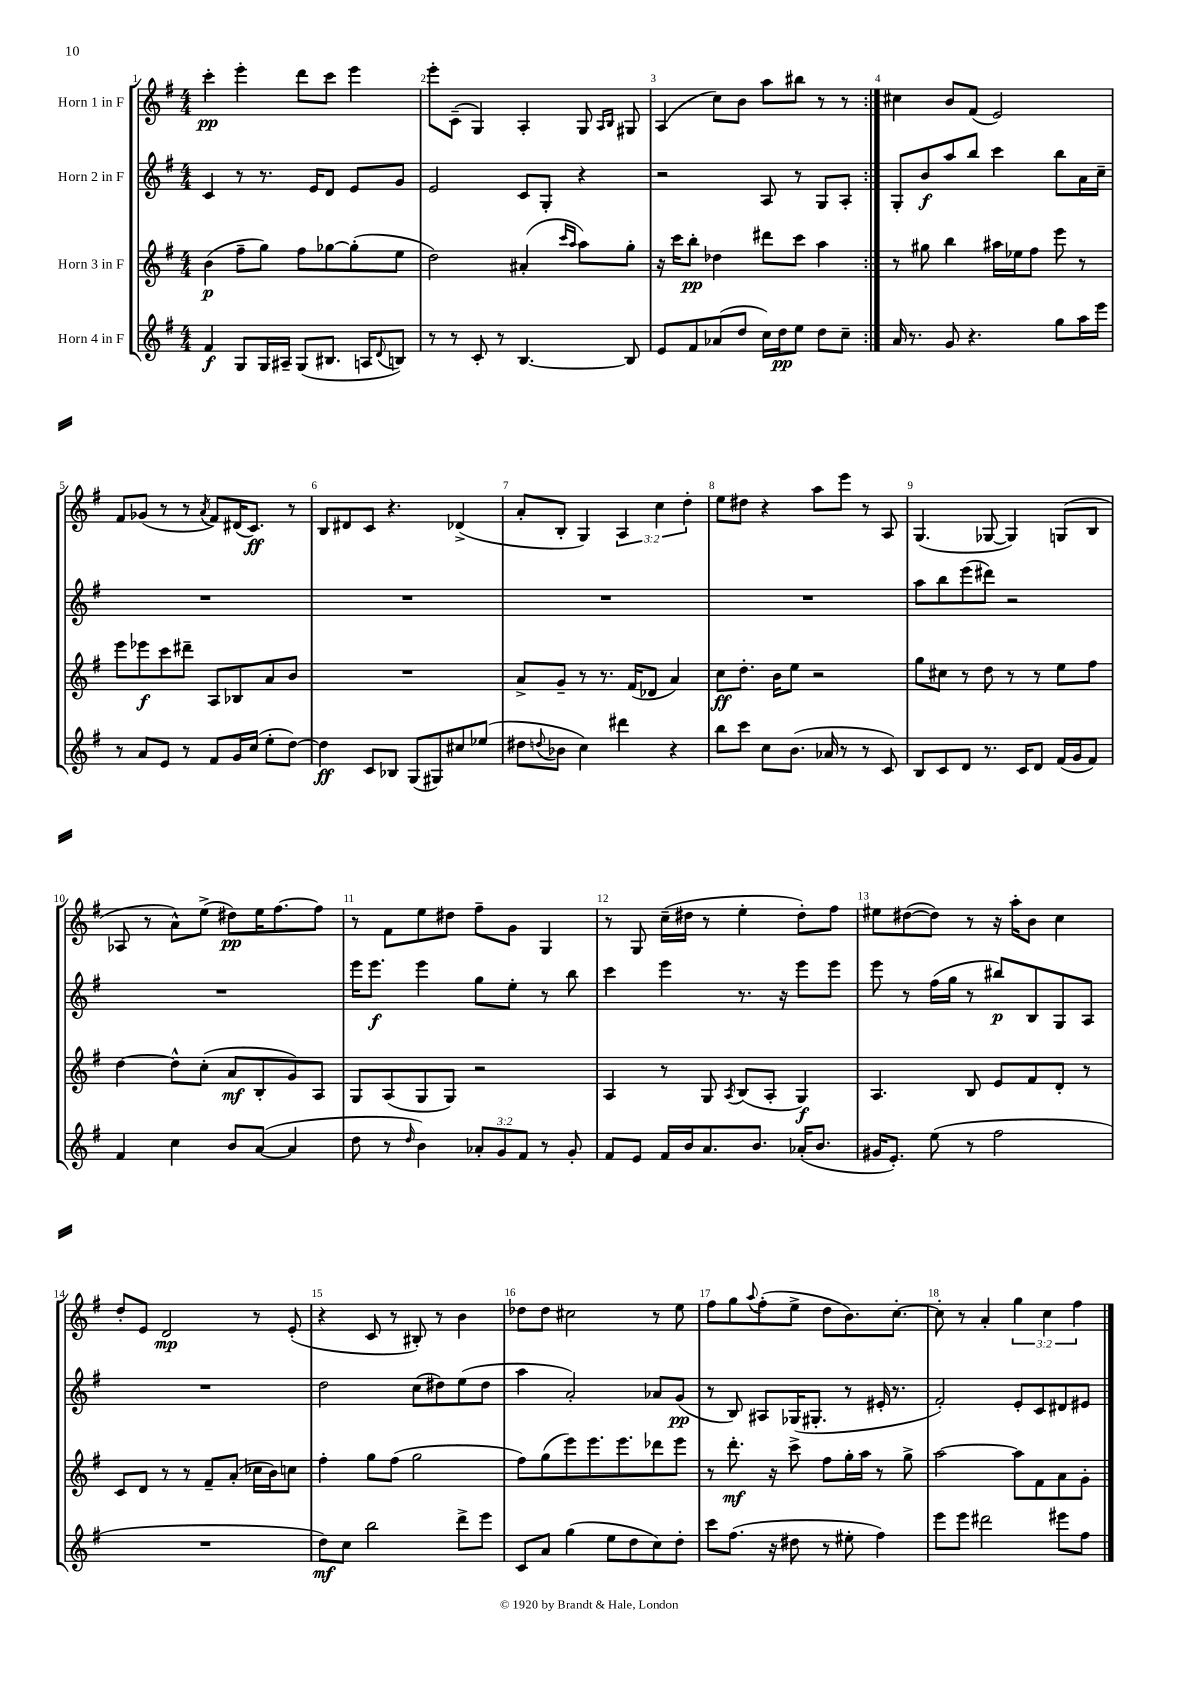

**kern	**dynam	**kern	**dynam	**kern	**dynam	**kern	**dynam
*part4	*part4	*part3	*part3	*part2	*part2	*part1	*part1
*staff4	*staff4	*staff3	*staff3	*staff2	*staff2	*staff1	*staff1
*I"Horn 4 in F	*	*I"Horn 3 in F	*	*I"Horn 2 in F	*	*I"Horn 1 in F	*
*clefG2	*	*clefG2	*	*clefG2	*	*clefG2	*
*k[f#]	*	*k[f#]	*	*k[f#]	*	*k[f#]	*
*M4/4	*	*M4/4	*	*M4/4	*	*M4/4	*
=1	=1	=1	=1	=1	=1	=1	=1
4f#/	f	(4b\	p	4c/	.	4ccc'\	pp
8G/L	.	8ff#~\L	.	8r	.	4eee'\	.
16G/L	.	8gg\J)	.	8.r	.	.	.
16A#X~/JJ	.	.	.	.	.	.	.
(8G/L	.	8ff#\L	.	.	.	8ddd\L	.
.	.	.	.	16e/KL	.	.	.
8.B#X/J	.	[8gg-X\	.	8d/J	.	8ccc\J	.
.	.	(8gg-'\]	.	8e/L	.	4eee\	.
16An/KL	.	.	.	.	.	.	.
8qqd/	.	.	.	.	.	.	.
8Bn/J)	.	8ee\J	.	8g/J	.	.	.
=2	=2	=2	=2	=2	=2	=2	=2
8r	.	2dd\)	.	2e/	.	8eee'\L	.
8r	.	.	.	.	.	(8c~\J	.
8c'/	.	.	.	.	.	4G/)	.
8r	.	.	.	.	.	.	.
[4.B/	.	(4a#X'/	.	8c/L	.	4A'/	.
.	.	.	.	8G'/J	.	.	.
.	.	16qqccc/LL	.	.	.	.	.
.	.	16qqaa/JJ	.	.	.	.	.
.	.	8aa\L)	.	4r	.	8G/	.
.	.	.	.	.	.	16qqA/LL	.
.	.	.	.	.	.	16qqB/JJ	.
8B/]	.	8gg'\J	.	.	.	8G#X/	.
=3	=3	=3	=3	=3	=3	=3	=3
8e/L	.	16r	.	2r	.	(4A/	.
.	.	16ccc\KL	.	.	.	.	.
8f#/	.	8bb'\J	pp	.	.	.	.
(8a-X/	.	4dd-X\	.	.	.	8cc\L)	.
8dd/J	.	.	.	.	.	8b\J	.
16cc\LL)	.	8ddd#X\L	.	8A/	.	8aa\L	.
16dd\J	pp	.	.	.	.	.	.
8ee\J	.	8ccc\J	.	8r	.	8bb#X\J	.
8dd\L	.	4aa\	.	8G/L	.	8r	.
8cc~\J	.	.	.	8A'/J	.	8r	.
=4:|!	=4:|!	=4:|!	=4:|!	=4:|!	=4:|!	=4:|!	=4:|!
16a/	.	8r	.	8G'/L	.	4cc#X\	.
8.r	.	.	.	.	.	.	.
.	.	8gg#X\	.	8b/	f	.	.
8g/	.	4bb\	.	8aa/	.	8b/L	.
4.r	.	.	.	8bb/J	.	(8f#/J	.
.	.	16aa#X\LL	.	4ccc\	.	2e/)	.
.	.	16ee-X\J	.	.	.	.	.
.	.	8ff#\J	.	.	.	.	.
8gg\L	.	8eee\	.	8bb\L	.	.	.
16aa\L	.	8r	.	16a\L	.	.	.
16eee\JJ	.	.	.	16cc~\JJ	.	.	.
!!LO:LB:g=z
=5	=5	=5	=5	=5	=5	=5	=5
8r	.	8eee\L	.	1r	.	8f#/L	.
8a/L	.	8eee-X\	f	.	.	(8g-X/J	.
8e/J	.	8ccc\	.	.	.	8r	.
8r	.	8ddd#X~\J	.	.	.	8r	.
.	.	.	.	.	.	8qa/	.
8f#/L	.	8A/L	.	.	.	8f#/L)	.
16g/L	.	8B-X/	.	.	.	(16d#X/K	.
(16cc/JJ	.	.	.	.	.	8.c/J)	ff
8ee'\L	.	8a/	.	.	.	.	.
[8dd\J)	.	8b/J	.	.	.	8r	.
=6	=6	=6	=6	=6	=6	=6	=6
4dd\]	ff	1r	.	1r	.	8B/L	.
.	.	.	.	.	.	8d#X/	.
8c/L	.	.	.	.	.	8c/J	.
8B-X/J	.	.	.	.	.	4.r	.
(8G/L	.	.	.	.	.	.	.
8G#X/)	.	.	.	.	.	.	.
8cc#X/	.	.	.	.	.	(4d-X^/	.
(8ee-X/J	.	.	.	.	.	.	.
=7	=7	=7	=7	=7	=7	=7	=7
8dd#X\L	.	8a^/L	.	1r	.	8a'/L	.
8qqddn/	.	.	.	.	.	.	.
8b-X\J	.	8g~/J	.	.	.	8B'/J	.
4cc\)	.	8r	.	.	.	4G/)	.
.	.	8.r	.	.	.	.	.
4ddd#X\	.	.	.	.	.	6A/	.
.	.	(16f#/KL	.	.	.	.	.
.	.	8d-X/J	.	.	.	.	.
.	.	.	.	.	.	6cc\	.
4r	.	4a/)	.	.	.	.	.
.	.	.	.	.	.	6dd'\	.
=8	=8	=8	=8	=8	=8	=8	=8
8bb\L	.	8cc\L	ff	1r	.	8ee\L	.
8ccc\J	.	8.dd'\J	.	.	.	8dd#X\J	.
8cc\L	.	.	.	.	.	4r	.
.	.	16b\KL	.	.	.	.	.
(8.b\J	.	8ee\J	.	.	.	.	.
.	.	2r	.	.	.	8aa\L	.
16a-X/	.	.	.	.	.	.	.
8r	.	.	.	.	.	8eee\J	.
8r	.	.	.	.	.	8r	.
8c/)	.	.	.	.	.	8A/	.
=9	=9	=9	=9	=9	=9	=9	=9
8B/L	.	8gg\L	.	8aa\L	.	(4.G/	.
8c/	.	8cc#X\J	.	8bb\	.	.	.
8d/J	.	8r	.	(8eee\	.	.	.
8.r	.	8dd\	.	8ddd#X\J)	.	[8G-X/	.
.	.	8r	.	2r	.	4G-/])	.
16c/KL	.	.	.	.	.	.	.
8d/J	.	8r	.	.	.	.	.
(16f#/LL	.	8ee\L	.	.	.	(8Gn/L	.
16g/J	.	.	.	.	.	.	.
8f#/J)	.	8ff#\J	.	.	.	8B/J	.
!!LO:LB:g=z
=10	=10	=10	=10	=10	=10	=10	=10
4f#/	.	[4dd\	.	1r	.	8A-X/	.
.	.	.	.	.	.	8r	.
4cc\	.	8dd^^\L]	.	.	.	8a^^\L)	.
.	.	(8cc'\J	.	.	.	(8ee^\J	.
8b/L	.	8a/L	mf	.	.	8dd#X\L)	pp
([8a/J	.	8B'/	.	.	.	16ee\K	.
.	.	.	.	.	.	[8.ff#\	.
4a/]	.	8g/)	.	.	.	.	.
.	.	8A/J	.	.	.	8ff#\J]	.
=11	=11	=11	=11	=11	=11	=11	=11
8dd\	.	8G/L	.	16eee\KL	.	8r	.
.	.	.	.	8.eee\J	f	.	.
8r	.	(8A/	.	.	.	8f#\L	.
16qqdd/	.	.	.	.	.	.	.
4b\)	.	8G/	.	4eee\	.	8ee\	.
.	.	8G/J)	.	.	.	8dd#X\J	.
12a-X'/L	.	2r	.	8gg\L	.	8ff#~\L	.
12g/	.	.	.	.	.	.	.
.	.	.	.	8ee'\J	.	8g\J	.
12f#/J	.	.	.	.	.	.	.
8r	.	.	.	8r	.	4G/	.
8g'/	.	.	.	8bb\	.	.	.
=12	=12	=12	=12	=12	=12	=12	=12
8f#/L	.	4A/	.	4ccc\	.	8r	.
8e/J	.	.	.	.	.	8G/	.
16f#/LL	.	8r	.	4eee\	.	(16cc~\LL	.
16b/J	.	.	.	.	.	16dd#X\JJ	.
8.a/	.	8G/	.	.	.	8r	.
.	.	8qA/	.	.	.	.	.
.	.	(8B/L	.	8.r	.	4ee'\	.
8.b/J	.	.	.	.	.	.	.
.	.	8A'/J	.	.	.	.	.
.	.	.	.	16r	.	.	.
(16a-X'/KL	.	4G/)	f	8eee\L	.	8dd#'\L)	.
8.b/J	.	.	.	.	.	.	.
.	.	.	.	8eee\J	.	8ff#\J	.
=13	=13	=13	=13	=13	=13	=13	=13
16g#X/KL	.	4.A/	.	8eee\	.	8ee#X\L	.
8.e'/J)	.	.	.	.	.	.	.
.	.	.	.	8r	.	([8dd#X\	.
(8ee\	.	.	.	(16ff#\LL	.	8dd#\J])	.
.	.	.	.	16gg\JJ	.	.	.
8r	.	8B/	.	8r	.	8r	.
2ff#\	.	8e/L	.	8bb#X/L)	p	16r	.
.	.	.	.	.	.	16aa'\KL	.
.	.	8f#/	.	8B/	.	8b\J	.
.	.	8d'/J	.	8G/	.	4cc\	.
.	.	8r	.	8A/J	.	.	.
!!LO:LB:g=z
=14	=14	=14	=14	=14	=14	=14	=14
1r	.	8c/L	.	1r	.	8dd'/L	.
.	.	8d/J	.	.	.	8e/J	.
.	.	8r	.	.	.	2d/	mp
.	.	8r	.	.	.	.	.
.	.	8f#~/L	.	.	.	.	.
.	.	(8a'/J	.	.	.	.	.
.	.	16cc-X\LL	.	.	.	8r	.
.	.	16b\J)	.	.	.	.	.
.	.	8ccn\J	.	.	.	(8e'/	.
=15	=15	=15	=15	=15	=15	=15	=15
8dd\L)	mf	4ff#'\	.	2dd\	.	4r	.
8cc\J	.	.	.	.	.	.	.
2bb\	.	8gg\L	.	.	.	8c/	.
.	.	(8ff#\J	.	.	.	8r	.
.	.	2gg\	.	(8cc\L	.	8B#X'/)	.
.	.	.	.	8dd#X\)	.	8r	.
8ddd^\L	.	.	.	(8ee\	.	4b\	.
8eee\J	.	.	.	8dd#\J	.	.	.
=16	=16	=16	=16	=16	=16	=16	=16
8c/L	.	8ff#\L)	.	4aa\	.	8dd-X\L	.
8a/J	.	(8gg\	.	.	.	8dd-\J	.
(4gg\	.	8eee\)	.	2a'/)	.	2cc#X\	.
.	.	8.eee\	.	.	.	.	.
8ee\L	.	.	.	.	.	.	.
.	.	8.eee\	.	.	.	.	.
8dd\	.	.	.	.	.	.	.
8cc\)	.	8ddd-X\	.	8a-X/L	.	8r	.
8dd'\J	.	8eee\J	.	(8g/J	pp	8ee\	.
=17	=17	=17	=17	=17	=17	=17	=17
8ccc\L	.	8r	.	8r	.	8ff#\L	.
(8.ff#\J	.	8.ddd'\	mf	8B/)	.	8gg\	.
.	.	.	.	.	.	8qqaa/	.
.	.	.	.	8A#X/L	.	(8ff#'\	.
16r	.	16r	.	.	.	.	.
8dd#X\	.	8ccc^\	.	(16G-X/K	.	8ee^\J	.
.	.	.	.	8.G#X'/J	.	.	.
8r	.	8ff#\L	.	.	.	8dd\L	.
8ee#X'\	.	16gg'\L	.	8r	.	8.b\)	.
.	.	16aa\JJ	.	.	.	.	.
4ff#\)	.	8r	.	16e#X'/	.	.	.
.	.	.	.	8.r	.	[8.cc'\J	.
.	.	8gg^\	.	.	.	.	.
=18	=18	=18	=18	=18	=18	=18	=18
8eee\L	.	[2aa\	.	2f#'/)	.	8cc'\]	.
8eee\J	.	.	.	.	.	8r	.
2ddd#X\	.	.	.	.	.	4a'/	.
.	.	8aa\L]	.	8e'/L	.	6gg\	.
.	.	8f#\	.	8c/	.	.	.
.	.	.	.	.	.	6cc\	.
8eee#X\L	.	8a\	.	8d#X/	.	.	.
.	.	.	.	.	.	6ff#\	.
8ff#\J	.	8g'\J	.	8e#X/J	.	.	.
==	==	==	==	==	==	==	==
*-	*-	*-	*-	*-	*-	*-	*-
